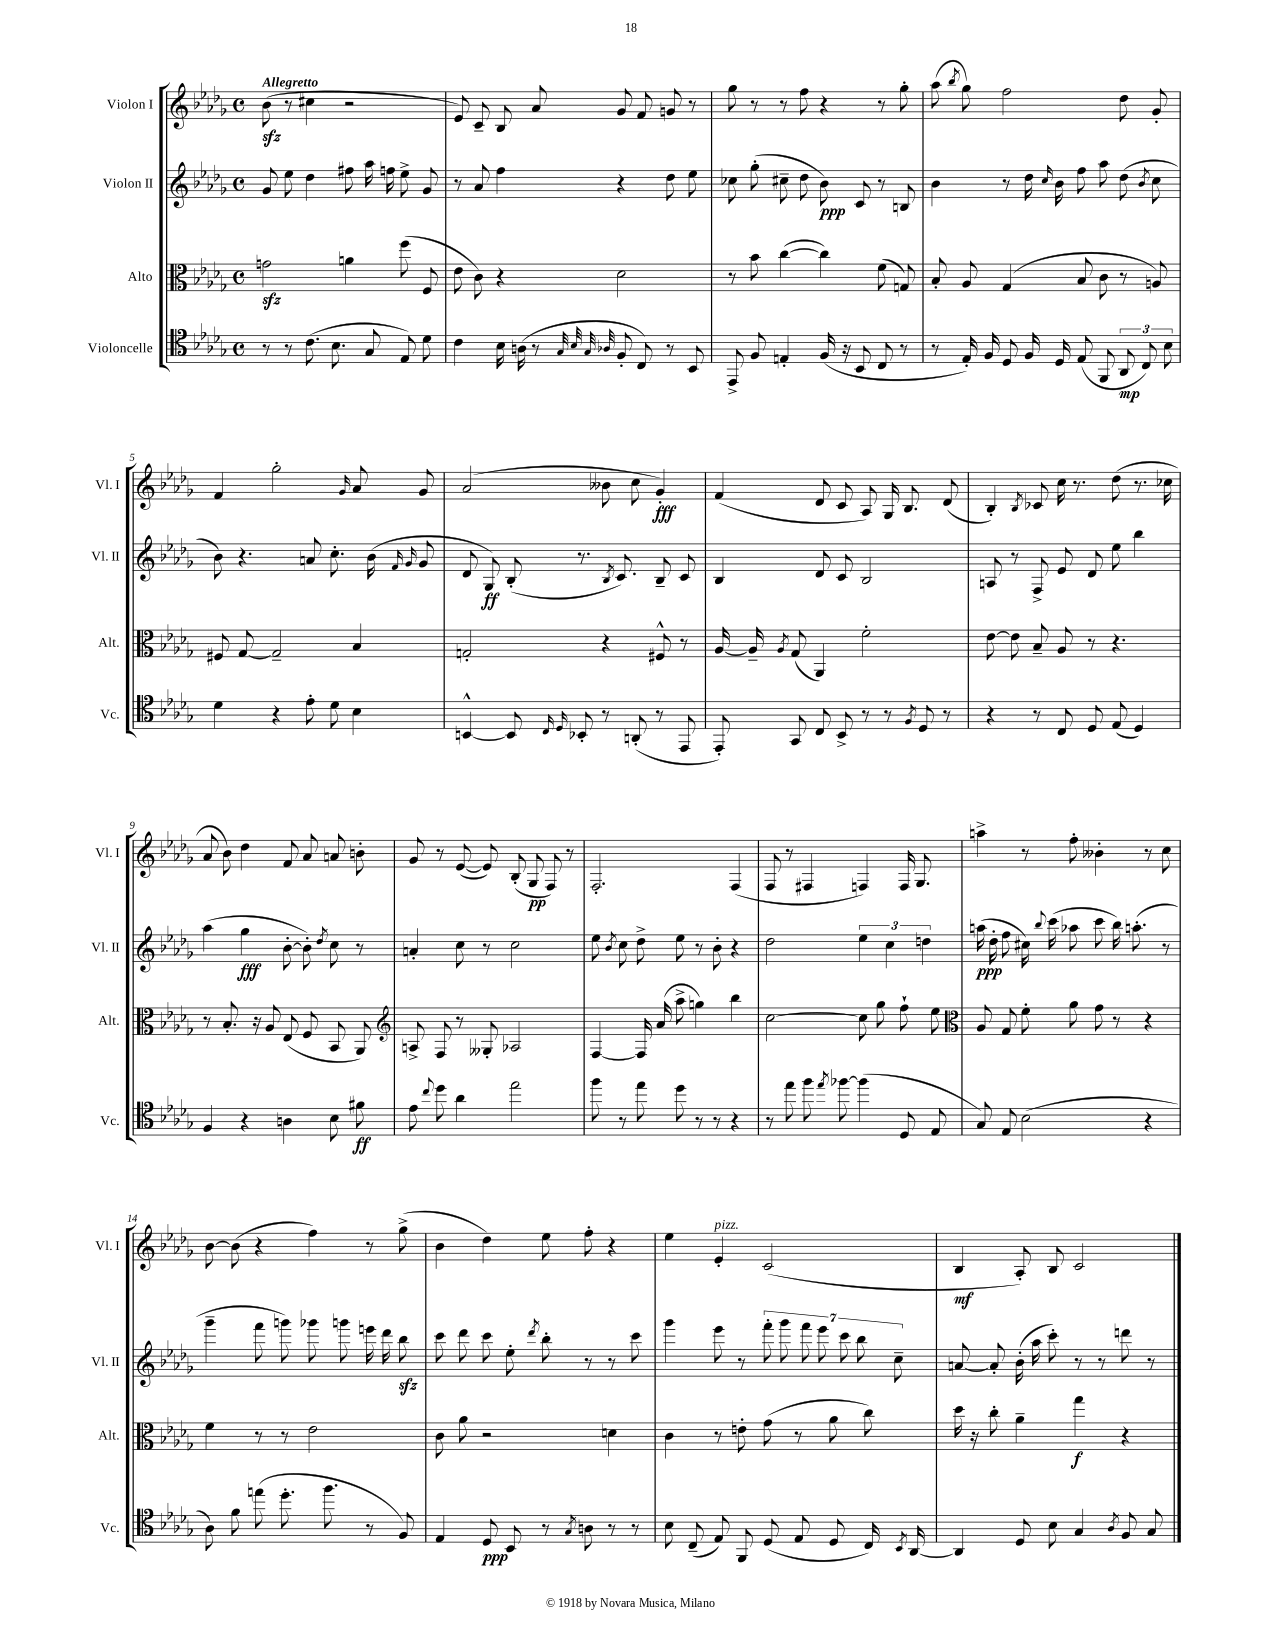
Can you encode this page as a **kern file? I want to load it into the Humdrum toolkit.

**kern	**kern	**kern	**kern
*staff4	*staff3	*staff2	*staff1
*clefC4	*clefC3	*clefG2	*clefG2
*k[b-e-a-d-g-]	*k[b-e-a-d-g-]	*k[b-e-a-d-g-]	*k[b-e-a-d-g-]
*M4/4	*M4/4	*M4/4	*M4/4
*met(c)	*met(c)	*met(c)	*met(c)
8r	2g\	8g-/	(8b-\
8r	.	8ee-\	8r
(8.c\	.	4dd-\	4cc#\
8.B-\	.	.	.
.	4a\	8ff#\	2r
8G-/	.	16aa-\	.
.	.	16ff\	.
8E-/)	(8ff\	8ee-^\	.
8d-\	8F/	8g-/	.
=	=	=	=
4c\	8e-\	8r	8e-/)
.	8c\)	8a-/	8c~/
16B-\	4r	4ff\	8B-/
(16A\	.	.	.
8r	.	.	8a-/
32qqG-/	.	.	.
32qqB-/	.	.	.
32qqG-/	.	.	.
32qqA-/	.	.	.
8F'/	2d-\	4r	8g-/
8C/)	.	.	8f/
8r	.	8dd-\	8g/
8BB-/	.	8ee-\	8r
=	=	=	=
8EE-^/	8r	8cc-\	8gg-\
8F/	8b-\	(8gg-'\	8r
4E'/	([4cc\	8cc#~\	8r
.	.	8dd-\	8ff\
(16F/	4cc\])	8b-\)	4r
16r	.	.	.
8BB-/	.	8c/	.
8C/	(8f\	8r	8r
8r	8G/)	8B/	8gg-'\
=	=	=	=
8r	8B-'/	4b-\	(8aa-\
.	.	.	8qbb-/
16E-'/)	8A-/	.	8gg-\)
16F/	.	.	.
8D-/	(4G-/	8r	2ff\
16F/	.	16dd-\	.
.	.	16qqcc/	.
16D-/	.	16b-\	.
(8E-/	8B-/	8ff\	.
8FF/	8c\	8aa-\	.
12AA-/	8r	(8dd-\	8dd-\
12C/)	.	.	.
.	.	8qb-/	.
.	8A/)	8cc\	8g-'/
12B-\	.	.	.
=	=	=	=
4d-\	8F#/	8b-\)	4f/
.	[8G-/	4.r	.
4r	2G-~/]	.	2gg-'\
8e-'\	.	8a/	.
8d-\	.	8.cc'\	.
.	.	.	16qqg-/
4B-\	4B-/	.	8a-/
.	.	(16b-\	.
.	.	16qqf/	.
.	.	16qqg-/	.
.	.	8g-/	8g-/
=	=	=	=
[4BB^^/	2G'/	8d-/	(2a-/
.	.	8G-/)	.
8BB/]	.	(8B-'/	.
16qqC/	.	.	.
16qqD-/	.	.	.
8BB-'/	.	8.r	.
8r	4r	.	8b--\
.	.	8qB-/	.
.	.	8.c/)	.
(8AA'/	.	.	8cc\
8r	8F#^^/	8B-~/	4g-'/)
8EE-/	8r	8c/	.
=	=	=	=
8EE-'/)	[16A-/	4B-/	(4f/
.	16A-~/]	.	.
.	8qA-/	.	.
8GG-/	(8G-/	.	.
8C/	4AA-/)	8d-/	8d-/
8BB-^/	.	8c/	8c/
8r	2f'\	2B-/	8A-/)
8r	.	.	16G-/
.	.	.	8.B-/
8qF/	.	.	.
8D-/	.	.	.
8r	.	.	(8d-/
=	=	=	=
4r	[8e-\	8A/	4B-'/)
.	8e-\]	8r	.
.	.	.	8qB-/
8r	8B-~/	8F^/	8c-/
8C/	8A-/	8e-/	16cc\
.	.	.	8.r
8D-/	8r	8d-/	.
(8E-/	4.r	8ee-\	(8dd-\
4D-/)	.	4bb-\	8.r
.	.	.	16cc-\
=	=	=	=
4F/	8r	(4aa-\	8a-/
.	8.B-'/	.	8b-\)
4r	.	4gg-\	4dd-\
.	16r	.	.
.	8A-/	.	.
4A\	(8E-/	[8b-'\	8f/
.	8F/	8b-'\])	8a-/
.	.	8qdd-/	.
8B-\	8BB-/	8cc\	8a/
8f#\	8AA-/)	8r	8b'\
=	=	=	=
*	*clefG2	*	*
8e-\	8A^/	4a'/	8g-/
8qqcc/	.	.	.
8dd-\	8F/	.	8r
4a-\	8r	8cc\	([8e-/
.	8G--'/	8r	8e-/])
2ee-\	2A-/	2cc\	(8B-'/
.	.	.	8G-/
.	.	.	8F/)
.	.	.	8r
=	=	=	=
8ff\	[4F/	8ee-\	2.F'/
.	.	8qb-/	.
8r	.	8cc\	.
8ee-\	16F/]	8dd-^\	.
.	(16a-/	.	.
8dd-\	8aa-^\	8ee-\	.
8r	4gg\)	8r	.
8r	.	8b-'\	.
4r	4bb-\	4r	(4F/
=	=	=	=
8r	[2cc\	2dd-\	8F/
8ee-\	.	.	8r
8ff\	.	.	4F#/
8qee-/	.	.	.
[8ff-\	.	.	.
(4ff-\]	8cc\]	6ee-\	4F/)
.	8gg-\	.	.
.	.	6cc\	.
8D-/	8ff`\	.	16F/
.	.	.	8.G-/
.	.	6dd\	.
8E-/	8ee-\	.	.
=	=	=	=
*	*clefC3	*	*
8G-/)	8A-/	(16aa\	4aa^\
.	.	16dd-'\	.
8E-/	8G-/	8ff\	.
(2B-\	8f'\	16cc#\)	8r
.	.	8qqbb-/	.
.	.	(16ccc\	.
.	8a-\	8aa-\	8ff'\
.	8g-\	8ccc\	4b--'\
.	8r	16bb-\)	.
.	.	(8.aa'\	.
4r	4r	.	8r
.	.	8r	8cc\
=	=	=	=
8A-\)	4f\	4ggg-~\	[8b-\
8f\	.	.	(8b-\]
(8ee\	8r	8fff\	4r
8.dd-'\	8r	8ggg\)	.
.	2e-\	8ggg-\	4ff\)
8.ff\	.	.	.
.	.	8ggg\	.
8r	.	16eee\	8r
.	.	16ddd-\	.
8F/)	.	8bb-\	(8gg-^\
=	=	=	=
4E-/	8c\	8ccc\	4b-\
.	8a-\	8ddd-\	.
8D-/	2r	8ccc\	4dd-\)
8BB-/	.	8ee-'\	.
.	.	8qddd-/	.
8r	.	8bb-'\	8ee-\
8qG-/	.	.	.
8A\	.	8r	8ff'\
8r	4d\	8r	4r
8r	.	8ccc\	.
=	=	=	=
8B-\	4c\	4ggg-\	4ee-\
(8C~/	.	.	.
8E-/)	8r	8eee-\	4e-'/
8FF/	8e'\	8r	.
(8D-/	(8g-\	14fff'\	(2c/
.	.	14ggg-\	.
8E-/	8r	.	.
.	.	14fff\	.
.	.	14eee-\	.
8D-/	8a-\	.	.
.	.	14ccc\	.
.	.	14bb-\	.
16C/)	8cc\)	.	.
.	.	14cc~\	.
8qBB-/	.	.	.
[16AA-/	.	.	.
=	=	=	=
4AA-/]	16dd-\	[8a/	4B-/
.	16r	.	.
.	8cc'\	8a'/]	.
8D-/	4a-~\	(16b-'\	8A-'/)
.	.	16aa-\	.
8B-\	.	8ccc'\)	8B-/
4G-/	4gg-\	8r	2c/
.	.	8r	.
8qA-/	.	.	.
8F/	4r	8ddd\	.
8G-/	.	8r	.
==	==	==	==
*-	*-	*-	*-
